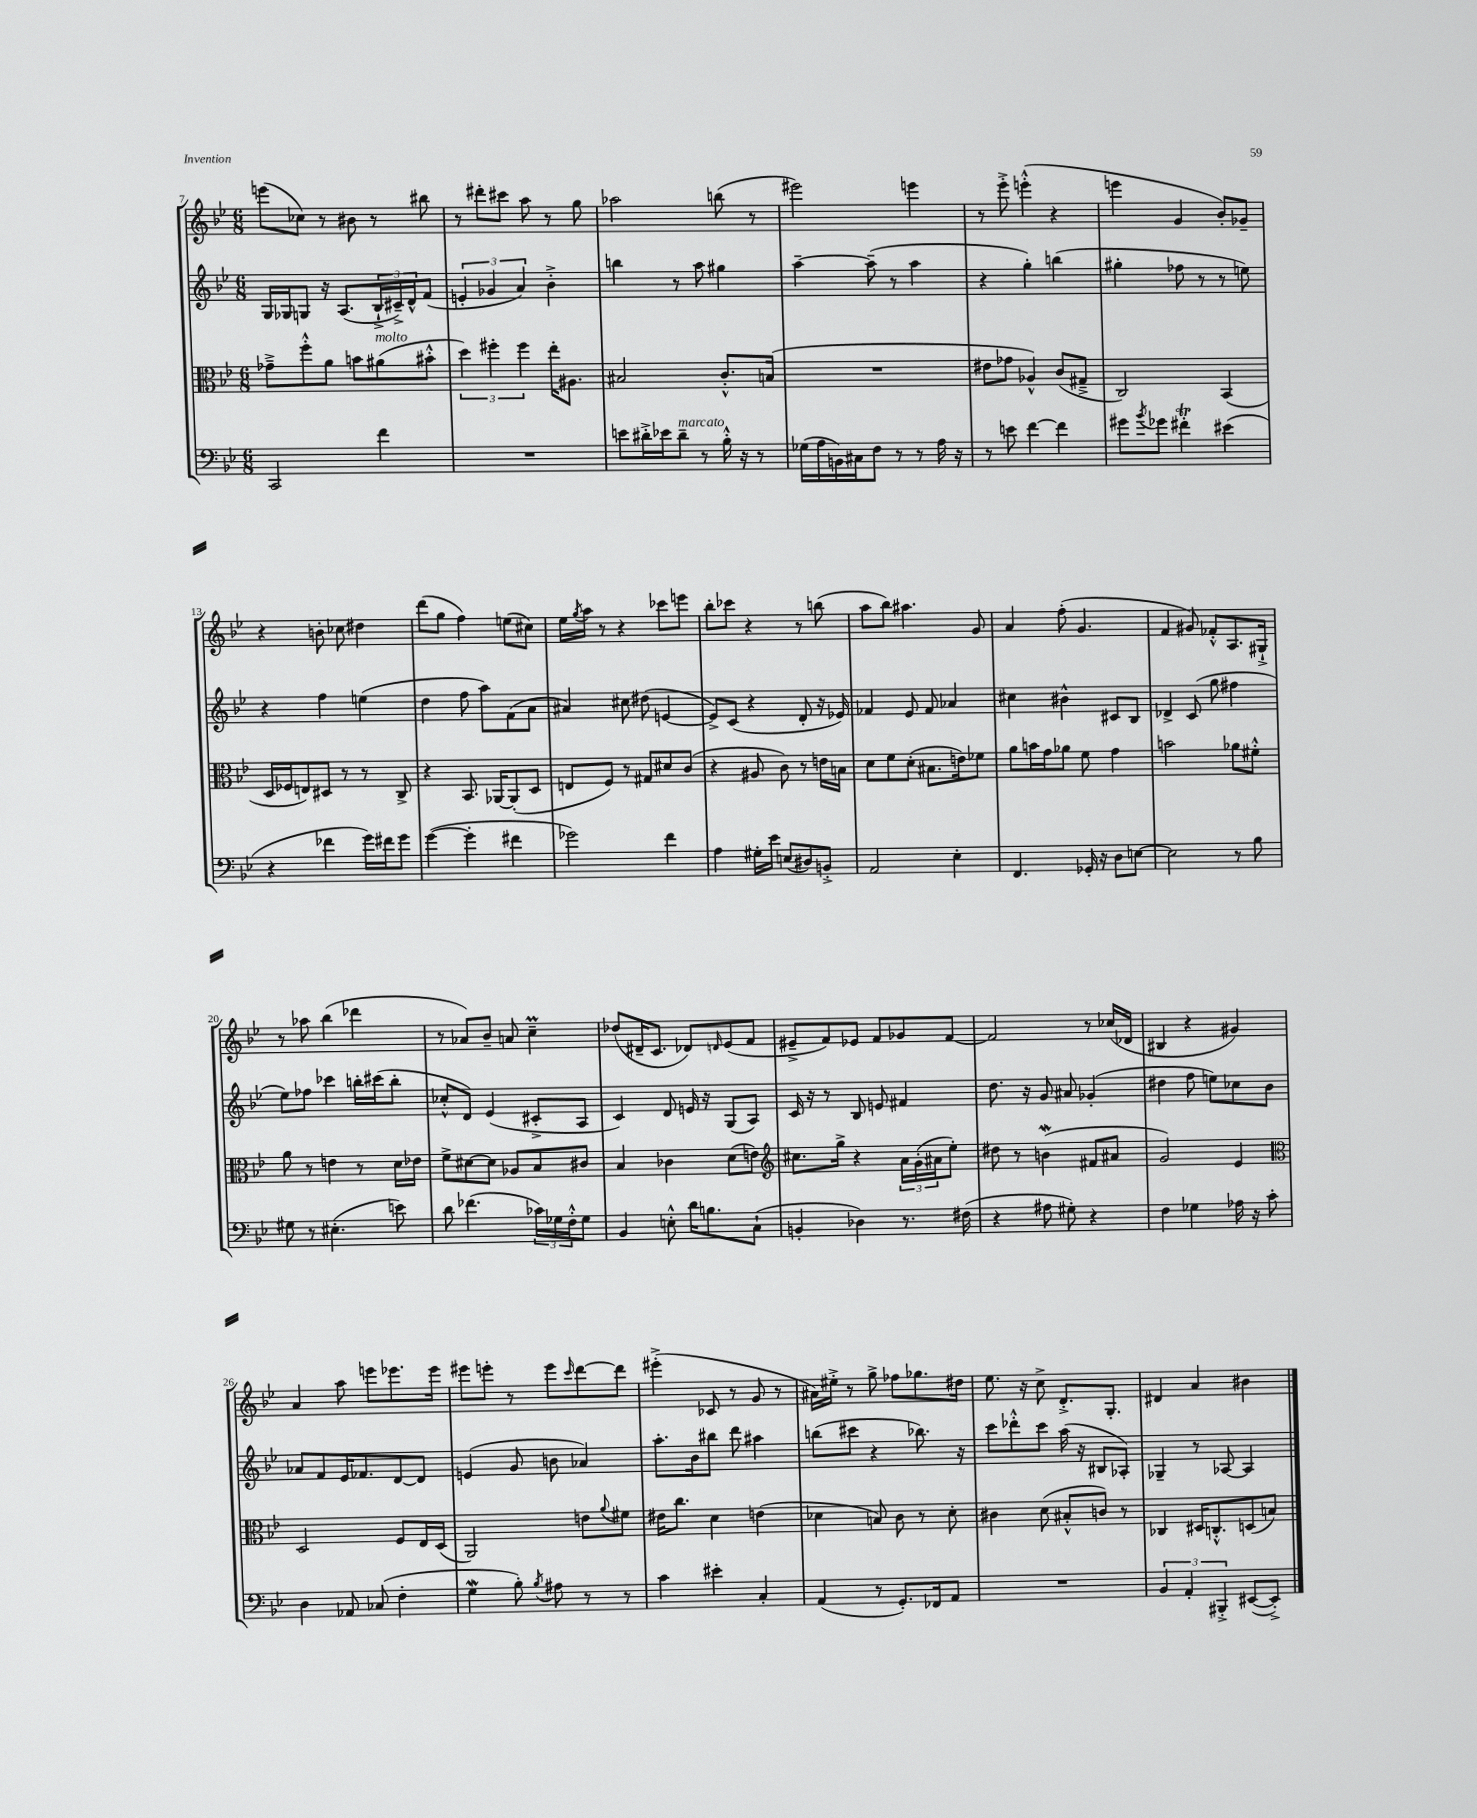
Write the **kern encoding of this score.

**kern	**kern	**kern	**kern
*staff4	*staff3	*staff2	*staff1
*clefF4	*clefC3	*clefG2	*clefG2
*k[b-e-]	*k[b-e-]	*k[b-e-]	*k[b-e-]
*M6/8	*M6/8	*M6/8	*M6/8
2CC	8g-~^	16G	(8eee
.	.	16G-	.
.	8ff'^^	8G	8cc-)
.	8a	16r	8r
.	.	(8.A	.
.	8b	.	8b#
4f	(8a#	24B-`^	8r
.	.	24c#~^)	.
.	.	24d^^	.
.	8b#'^^	(8f	8bb#
=	=	=	=
2.r	6dd)	6e'	8r
.	.	.	8ddd#'
.	6ff#'	6g-	.
.	.	.	8ccc#
.	6ff#	6a)	.
.	.	.	8aa
.	16ee-'	4b-'^	8r
.	8.A#	.	.
.	.	.	8gg
=	=	=	=
8e	2B#	4bb	2aa-
16d#'^	.	.	.
16e-	.	.	.
8d#~	.	8r	.
8r	.	8aa	.
16B-'^^	8.c'^^	4gg#	(8bb
16r	.	.	.
8r	.	.	8r
.	(16B	.	.
=	=	=	=
(16G-	2.r	[4aa~	2eee#)
16A	.	.	.
16BB)	.	.	.
16C#	.	.	.
8F	.	(8aa~]	.
8r	.	8r	.
8r	.	4aa	4eee
16A	.	.	.
16r	.	.	.
=	=	=	=
8r	8e#	4r	8r
8e	8g-	.	8eee-'^
[4f	4A-^^)	4gg')	(4eee'^^
4f]	(8c	(4bb	4r
.	8G#~^	.	.
=	=	=	=
8g#	2C)	4gg#'	4eee
8qb-	.	.	.
8g-	.	.	.
4f#'	.	8ff-	4g
.	.	8r	.
(4e#	(4BB-	8r	8b-')
.	.	8ee)	8g-~
=	=	=	=
4r	16D	4r	4r
.	16F-	.	.
.	8E)	.	.
4f-	8D#	4ff	8b'
.	8r	.	8cc-
16g)	8r	(4ee	4dd#
16f#	.	.	.
8g	8C^	.	.
=	=	=	=
([4g	4r	4dd	(8ddd
.	.	.	8gg
4g']	8.BB-	8ff	4ff)
.	.	8aa)	.
.	[16AA-	.	.
4f#	(8AA-']	(8f	(8ee
.	8D	8a	8cc#)
=	=	=	=
2g-)	8E	4a#)	16ee-
.	.	.	8qgg
.	.	.	16aa
.	8F)	.	8r
.	8r	8cc#	4r
.	8G#	(8dd#	.
4f	8d#	[4e	8ccc-
.	(8c	.	8eee
=	=	=	=
4A	4r	8e^])	8bb-'
.	.	(8c	8ccc-
16G#'	8A#	4r	4r
16e-	.	.	.
(8E	8c)	.	.
8D#)	8r	8d'	8r
8BB'^	16e	16r	(8bb
.	16B	16e-)	.
=	=	=	=
2AA	8d	4f-	8aa
.	8f	.	8bb-)
.	(8d'	8e-	4.aa#
.	8.B#	8f-	.
4E-'	.	4a-	.
.	16e)	.	.
.	8f-	.	8g
=	=	=	=
4.FF	8a	4cc#	4a
.	16b	.	.
.	16g	.	.
.	8a-	4b#^^	(8ff'
16GG-'	8f	.	4.g
16r	.	.	.
8D	4g	8c#	.
[8E	.	8B-	.
=	=	=	=
2E]	2b	4d-^	4f
.	.	(8c	8g#)
.	.	8gg	8f-'^^
8r	8a-	4ff#	8.A
8B-	8f#'^^	.	.
.	.	.	16G#`^
=	=	=	=
8G#	8a	8ee-)	8r
8r	8r	8ff-	8aa-
(4.E#'	4e	4ccc-	(4bb-
.	8r	16bb'	4ddd-
.	.	(16ccc#	.
8e)	16d	8bb'	.
.	16e-	.	.
=	=	=	=
8d	8f^	8cc-'^^	8r
(4.f-	[8d#	8d)	8a-)
.	8d#]	(4e-	8b-~
.	8A-	.	8a
24c-)	8B-	8c#'^	4cc~
24G-	.	.	.
24F'^^	.	.	.
8G-	8c#	8A	.
=	=	=	=
4BB-	4B-	4c)	(8dd-
.	.	.	16d#~
.	.	.	8.c
8E'^^	4c-	8d	.
16d	.	16e	8d-)
8.B	.	16r	.
.	.	.	16qqd
.	(8d	(8G	(8e-
(8C`	8e)	8A)	8f
=	=	=	=
*	*clefG2	*	*
4BB'	8.cc#	16c	8e#~^
.	.	16r	.
.	.	8r	8f)
.	16gg^	.	.
4D-)	4r	8B-	8e-
.	.	8e	8f
8.r	24a	4f#	8g-
.	(24g'	.	.
.	24a#	.	.
.	8ee-')	.	[8f
(16F#	.	.	.
=	=	=	=
4r	8dd#	8.dd	2f]
.	8r	.	.
.	.	16r	.
8A#	(4b	8g	.
8G#')	.	8a#	.
4r	8f#	(4g-'	8r
.	8a#	.	(16cc-
.	.	.	16d-
=	=	=	=
4F	2g)	4dd#	4B#
4G-	.	8ff	4r
.	.	8ee)	.
16A-	4e-	8cc-	4g#)
16r	.	.	.
8c'	.	8b-	.
=	=	=	=
*	*clefC3	*	*
4D	2D	8a-	4a
.	.	8f	.
8AA-	.	16e-	8aa
.	.	8.f-	.
(8C-	.	.	8eee
4F'	8F	[8d	8.eee-
.	16E-	8d]	.
.	(16D	.	16eee-
=	=	=	=
4G	2AA)	(4e	8eee#
.	.	.	8eee'
8B-')	.	8g	8r
8qB-	.	.	.
8A#	.	8b	8eee
.	.	.	16qqccc
8r	8e	4a-)	[8ddd
.	8qqa	.	.
8r	8f#	.	8ddd]
=	=	=	=
4c	16e#	8.aa'	(4eee#'^
.	8.cc	.	.
.	.	16b-	.
4e#'	4d	8bb#	8c-
.	.	8ddd	8r
4C'	(4e	4aa#	8g
.	.	.	8r
=	=	=	=
(4AA	4d-	(8bb	16a#)
.	.	.	16ee#'^
.	.	8ccc#	8r
8r	8B)	4r	8gg^
8.GG')	8c	.	8ff-
.	8r	8.bb-)	8.gg-
16FF-	.	.	.
8AA	8d-'	.	.
.	.	16r	16dd#
=	=	=	=
2.r	4c#	8ccc	8.ee-
.	.	8ddd-'^^	.
.	.	.	16r
.	(8d	8ccc	8cc^
.	8B#'^^	(16aa	8.d'^
.	.	16r	.
.	8c)	8B#	.
.	.	.	8.G'
.	8r	8A-')	.
=	=	=	=
6BB-	4C-	4G-~	4d#
6AA'	.	.	.
.	16D#	8r	4a
.	8.C'^^	.	.
6BBB#'^	.	.	.
.	.	[8A-	.
([8EE#	(8D	4A-]	4b#
8EE#'^])	8B)	.	.
==	==	==	==
*-	*-	*-	*-
